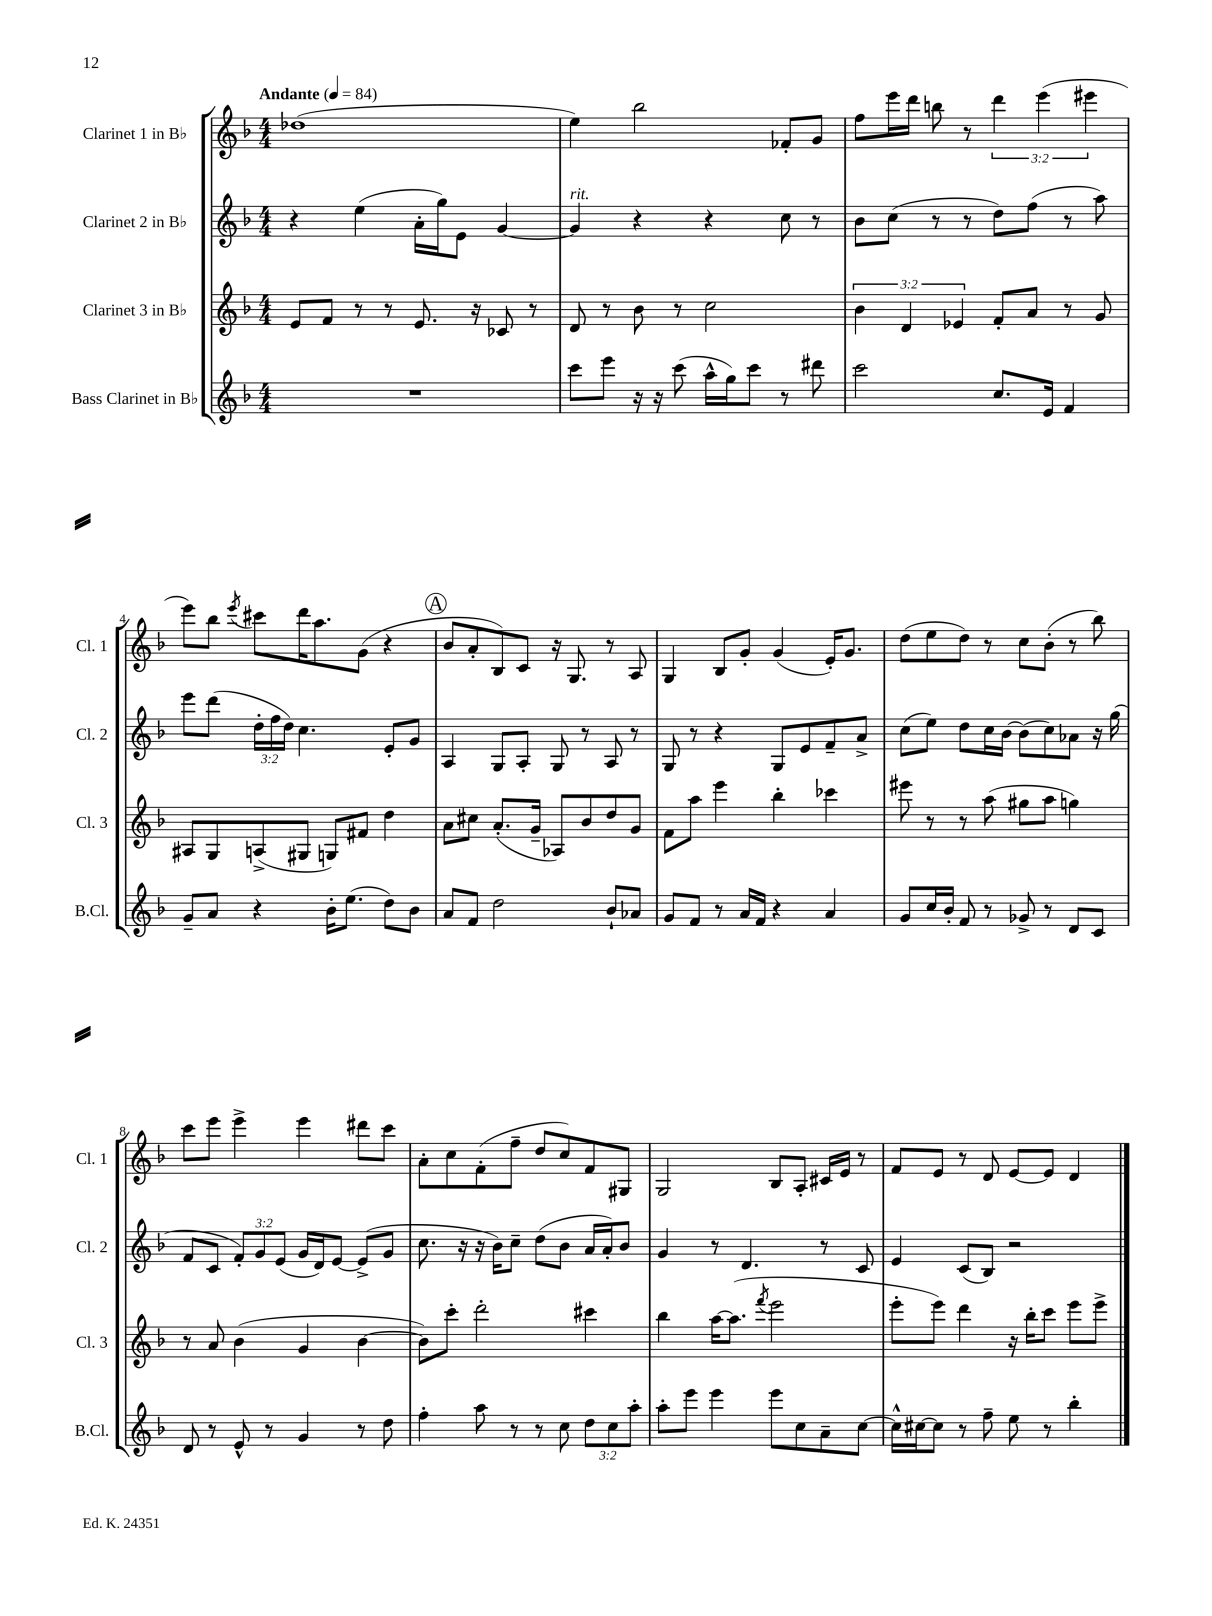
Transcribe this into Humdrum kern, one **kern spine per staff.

**kern	**kern	**kern	**kern
*part4	*part3	*part2	*part1
*staff4	*staff3	*staff2	*staff1
*I"Bass Clarinet in B♭	*I"Clarinet 3 in B♭	*I"Clarinet 2 in B♭	*I"Clarinet 1 in B♭
*I'B.Cl.	*I'Cl. 3	*I'Cl. 2	*I'Cl. 1
*clefG2	*clefG2	*clefG2	*clefG2
*k[b-]	*k[b-]	*k[b-]	*k[b-]
*M4/4	*M4/4	*M4/4	*M4/4
*MM84	*MM84	*MM84	*MM84
=1	=1	=1	=1
!	!	!	!LO:TX:a:B:t=Andante
1r	8e/L	4r	(1dd-X
.	8f/J	.	.
.	8r	(4ee\	.
.	8r	.	.
.	8.e/	16a'\LL	.
.	.	16gg\J)	.
.	.	8e\J	.
.	16r	.	.
.	8c-X/	[4g/	.
.	8r	.	.
=2	=2	=2	=2
!	!	!LO:TX:a:i:t=rit.	!
8ccc\L	8d/	4g/]	4ee\)
8eee\J	8r	.	.
16r	8b-\	4r	2bb-\
16r	.	.	.
(8ccc\	8r	.	.
16aa^^\LL	2cc\	4r	.
16gg\J)	.	.	.
8ccc\J	.	.	.
8r	.	8cc\	8f-X'/L
8ddd#X\	.	8r	8g/J
=3	=3	=3	=3
2ccc\	6b-\	8b-\L	8ff\L
.	.	(8cc\J	16eee\L
.	6d/	.	.
.	.	.	16ddd\JJ
.	.	8r	8bbn\
.	6e-X/	.	.
.	.	8r	8r
8.cc/L	8f'/L	8dd\L)	6ddd\
.	8a/J	(8ff\J	.
.	.	.	(6eee\
16e/Jk	.	.	.
4f/	8r	8r	.
.	.	.	6eee#X\
.	8g/	8aa\)	.
!!LO:LB:g=z
=4	=4	=4	=4
8g~/L	8A#X/L	8eee\L	8eee\L)
8a/J	8G/	(8ddd\J	8bb-\J
.	.	.	8qeee/
4r	(8An^/	24dd'\LL	8ccc#X\L
.	.	24ff\	.
.	.	24dd\JJ)	.
.	8G#X/J	4.cc\	16ddd\K
.	.	.	8.aa\
16b-'\KL	8Gn/L)	.	.
(8.ee\J	.	.	.
.	8f#X/J	.	(8g\J
8dd\L)	4dd\	8e'/L	4r
8b-\J	.	8g/J	.
!!LO:REH:place=s1:t=A
=5	=5	=5	=5
8a/L	8a\L	4A/	8b-/L
8f/J	8cc#X\J	.	8a'/
2dd\	(8.a'/L	8G/L	8B-/)
.	.	8A'/J	8c/J
.	16g~/Jk	.	.
.	8A-X/L)	8G/	16r
.	.	.	8.G/
.	8b-/	8r	.
8b-`/L	8dd/	8A/	8r
8a-X/J	8g/J	8r	8A/
=6	=6	=6	=6
8g/L	8f\L	8G/	4G/
8f/J	8aa\J	8r	.
8r	4eee\	4r	8B-/L
16a/LL	.	.	8g'/J
16f/JJ	.	.	.
4r	4bb-'\	8G/L	(4g/
.	.	8e/	.
4a/	4ccc-X\	8f~/	16e'/KL)
.	.	.	8.g/J
.	.	8a^/J	.
=7	=7	=7	=7
8g/L	8eee#X\	(8cc\L	(8dd\L
16cc/L	8r	8ee\J)	8ee\
16b-'/JJ	.	.	.
8f/	8r	8dd\L	8dd\J)
8r	(8aa\	16cc\L	8r
.	.	[16b-\JJ	.
8g-X^/	8gg#X\L	(8b-\L]	8cc\L
8r	8aa\J	8cc\)	(8b-'\J
8d/L	4ggn\)	8a-X\J	8r
8c/J	.	16r	8bb-\)
.	.	(16gg\	.
!!LO:LB:g=z
=8	=8	=8	=8
8d/	8r	8f/L	8ccc\L
8r	8a/	8c/J	8eee\J
8e^^/	(4b-\	12f'/L)	4eee^\
.	.	12g/	.
8r	.	.	.
.	.	(12e/J	.
4g/	4g/	16g/LL	4eee\
.	.	16d/J)	.
.	.	[8e/J	.
8r	[4b-\	(8e^/L]	8ddd#X\L
8dd\	.	8g/J	8ccc\J
=9	=9	=9	=9
4ff'\	8b-\L])	8.cc\	8a'\L
.	8ccc'\J	.	8cc\
.	.	16r	.
8aa\	2ddd'\	16r	(8f'\
.	.	16b-\KL)	.
8r	.	8cc~\J	8ff~\J
8r	.	(8dd\L	8dd/L
8cc\	.	8b-\J	8cc/)
12dd\L	4ccc#X\	16a/LL	8f/
.	.	16a'/J)	.
12cc\	.	.	.
.	.	8b-/J	8G#X/J
12aa'\J	.	.	.
=10	=10	=10	=10
8aa'\L	4bb-\	4g/	2G/
8eee\J	.	.	.
4eee\	[16aa\KL	8r	.
.	(8.aa\J]	.	.
.	.	4.d/	.
.	8qfff/	.	.
8eee\L	2eee\	.	8B-/L
8cc\	.	.	8A'/J
8a~\	.	8r	16c#X/LL
.	.	.	16e/JJ
[8cc\J	.	8c/	8r
=11	=11	=11	=11
16cc^^\LL]	8eee'\L	4e/	8f/L
[16cc#X\J	.	.	.
8cc#\J]	8eee\J)	.	8e/J
8r	4ddd\	(8c/L	8r
8ff~\	.	8B-/J)	8d/
8ee\	16r	2r	[8e/L
.	16bb-'\KL	.	.
8r	8ccc\J	.	8e/J]
4bb-'\	8eee\L	.	4d/
.	8eee^\J	.	.
==	==	==	==
*-	*-	*-	*-
